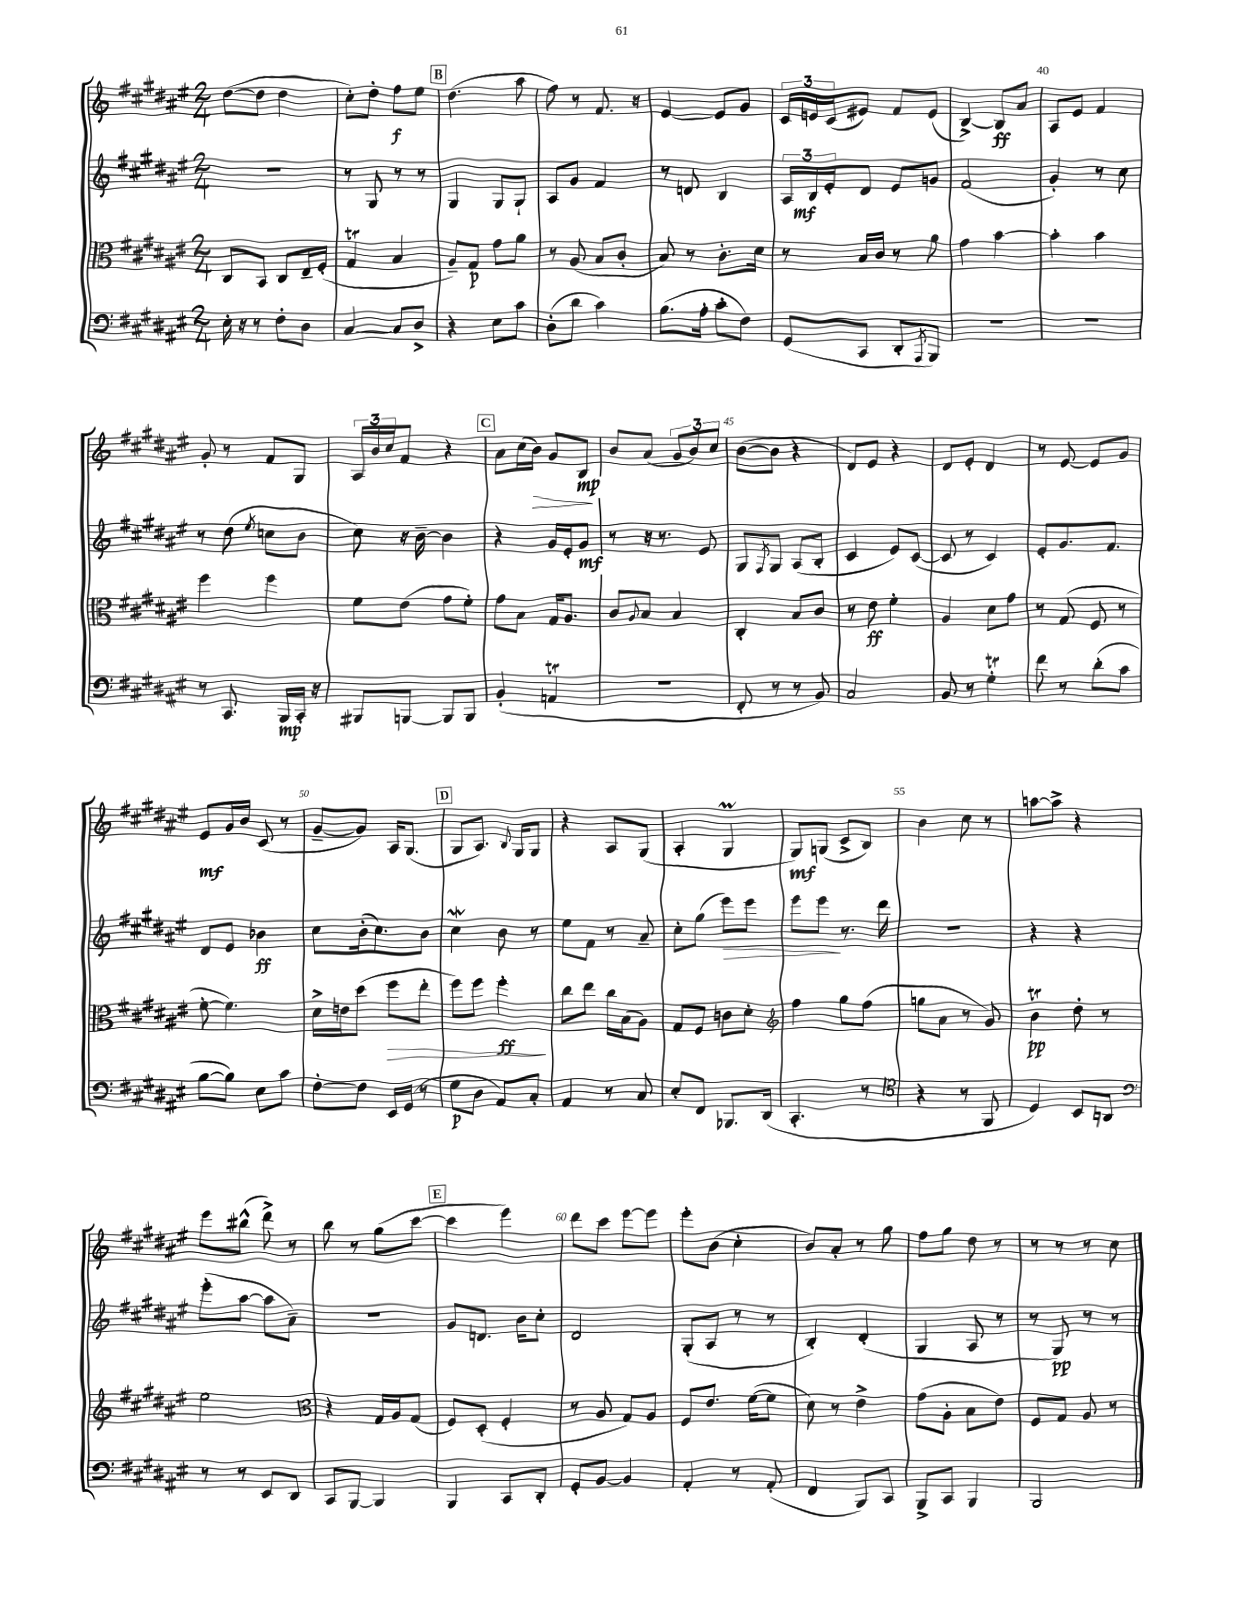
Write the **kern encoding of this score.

**kern	**dynam	**kern	**dynam	**kern	**dynam	**kern	**dynam
*part4	*part4	*part3	*part3	*part2	*part2	*part1	*part1
*staff4	*staff4	*staff3	*staff3	*staff2	*staff2	*staff1	*staff1
*clefF4	*	*clefC3	*	*clefG2	*	*clefG2	*
*k[f#c#g#d#a#e#]	*	*k[f#c#g#d#a#e#]	*	*k[f#c#g#d#a#e#]	*	*k[f#c#g#d#a#e#]	*
*M2/4	*	*M2/4	*	*M2/4	*	*M2/4	*
=33	=33	=33	=33	=33	=33	=33	=33
16E#'\	.	8C#/L	.	2r	.	([8dd#\L	.
16r	.	.	.	.	.	.	.
8r	.	8BB/J	.	.	.	8dd#\J]	.
8F#'\L	.	8C#/L	.	.	.	4dd#\	.
8D#\J	.	16E#~/L	.	.	.	.	.
.	.	(16F#'/JJ	.	.	.	.	.
=34	=34	=34	=34	=34	=34	=34	=34
[4C#/	.	4G#T/	.	8r	.	8cc#'\L)	.
.	.	.	.	8G#/	.	8dd#'\J	.
8C#/L]	.	4B/	.	8r	.	8ff#\L	f
8D#^/J	.	.	.	8r	.	8ee#\J	.
!!LO:REH:place=s1:t=B
=35	=35	=35	=35	=35	=35	=35	=35
4r	.	8A#~/L)	.	4G#/	.	(4.dd#\	.
.	.	8G#/J	p	.	.	.	.
8E#\L	.	8g#\L	.	8G#/L	.	.	.
8c#\J	.	8a#\J	.	8G#`/J	.	8aa#\	.
=36	=36	=36	=36	=36	=36	=36	=36
(8D#'\L	.	8r	.	8A#/L	.	8ff#\)	.
8d#\J	.	(8A#/	.	8g#/J	.	8r	.
4c#\)	.	8B/L	.	4f#/	.	8.f#/	.
.	.	8c#'/J	.	.	.	.	.
.	.	.	.	.	.	16r	.
=37	=37	=37	=37	=37	=37	=37	=37
(8.B\L	.	8B/)	.	8r	.	[4e#/	.
.	.	8r	.	8dn/	.	.	.
16A#'\Jk	.	.	.	.	.	.	.
8c#'\L	.	8.c#'\L	.	4B/	.	8e#/L]	.
8F#\J)	.	.	.	.	.	8g#/J	.
.	.	16d#\Jk	.	.	.	.	.
=38	=38	=38	=38	=38	=38	=38	=38
(8GG#/L	.	8r	.	24A#/LL	.	24c#/LL	.
.	.	.	.	24B/	mf	24en/	.
.	.	.	.	24e#'/J	.	(24c#/J	.
8CC#/J	.	16B/LL	.	8d#/J	.	8e#X/J)	.
.	.	16c#/JJ	.	.	.	.	.
8DD#'/L	.	8r	.	8e#/L	.	8f#/L	.
8qAAA#/	.	.	.	.	.	.	.
8BBB/J)	.	8a#\	.	8gn/J	.	(8e#/J	.
=39	=39	=39	=39	=39	=39	=39	=39
2r	.	4g#\	.	(2f#/	.	[4B^/)	.
.	.	[4b\	.	.	.	8B/L]	ff
.	.	.	.	.	.	8a#/J	.
=40	=40	=40	=40	=40	=40	=40	=40
2r	.	4b'\]	.	4g#'/)	.	8A#/L	.
.	.	.	.	.	.	8e#/J	.
.	.	4b\	.	8r	.	4f#/	.
.	.	.	.	8cc#\	.	.	.
!!LO:LB:g=z
=41	=41	=41	=41	=41	=41	=41	=41
8r	.	4ff#\	.	8r	.	8g#'/	.
8.CC#/	.	.	.	(8dd#\	.	8r	.
.	.	.	.	8qee#/	.	.	.
.	.	4ff#\	.	8ccn\L	.	8f#/L	.
16BBB/LL	mp	.	.	.	.	.	.
16CC#'/JJ	.	.	.	8b\J	.	8G#/J	.
16r	.	.	.	.	.	.	.
=42	=42	=42	=42	=42	=42	=42	=42
8BBB#X/L	.	8f#\L	.	8cc#\)	.	24A#/LL	.
.	.	.	.	.	.	24b/	.
.	.	.	.	.	.	24cc#/J	.
[8BBBn/J	.	(8e#\J	.	16r	.	8f#/J	.
.	.	.	.	[16b~\	.	.	.
8BBB/L]	.	8g#\L	.	4b\]	.	4r	.
8BBB/J	.	8f#'\J)	.	.	.	.	.
!!LO:REH:place=s1:t=C
=43	=43	=43	=43	=43	=43	=43	=43
(4BB'/	.	8g#\L	.	4r	.	8a#\L	.
.	.	8B\J	.	.	.	(16cc#\L	.
!	!	!	!	!	!	!	!LO:HP:b
.	.	.	.	.	.	16b\JJ)	>
4AAnT/	.	16G#/KL	.	16g#/LL	.	8g#/L	.
.	.	8.A#/J	.	16e#'/J	.	.	.
.	.	.	.	8g#/J	mf	8B/J	mp
.	.	.	.	.	.	.	]
=44	=44	=44	=44	=44	=44	=44	=44
2r	.	8c#/L	.	8r	.	8b/L	.
.	.	8qqA#/	.	.	.	.	.
.	.	8B/J	.	16r	.	(8a#/J	.
.	.	.	.	8.r	.	.	.
.	.	4B/	.	.	.	12g#/L	.
.	.	.	.	.	.	12b/)	.
.	.	.	.	8e#/	.	.	.
.	.	.	.	.	.	12cc#/J	.
=45	=45	=45	=45	=45	=45	=45	=45
8FF#'/	.	4C#'/	.	8G#/L	.	([8b\L	.
.	.	.	.	8qF#/	.	.	.
8r	.	.	.	8G#/J	.	8b\J]	.
8r	.	8B/L	.	(8A#/L	.	4r	.
8BB/)	.	8c#/J	.	8B'/J	.	.	.
=46	=46	=46	=46	=46	=46	=46	=46
2C#/	.	8r	.	4c#/	.	8d#/L)	.
.	.	8e#\	ff	.	.	8e#/J	.
.	.	4f#'\	.	8e#/L)	.	4r	.
.	.	.	.	([8c#/J	.	.	.
=47	=47	=47	=47	=47	=47	=47	=47
8BB/	.	4A#/	.	8c#/]	.	8d#/L	.
8r	.	.	.	8r	.	8e#'/J	.
4G#T'\	.	8d#\L	.	4c#/)	.	4d#/	.
.	.	8g#\J	.	.	.	.	.
=48	=48	=48	=48	=48	=48	=48	=48
8f#\	.	8r	.	8e#'/L	.	8r	.
8r	.	(8G#/	.	8.g#/	.	[8e#/	.
(8d#'\L	.	8F#/	.	.	.	8e#/L]	.
.	.	.	.	8.f#/J	.	.	.
8c#\J	.	8r	.	.	.	8g#/J	.
!!LO:LB:g=z
=49	=49	=49	=49	=49	=49	=49	=49
[8B\L	.	[8f#'\	.	8d#/L	.	8e#/L	mf
8B\J])	.	4.f#\])	.	8e#/J	.	16g#/L	.
.	.	.	.	.	.	16b/JJ	.
8E#\L	.	.	.	4b-X\	ff	(8c#/	.
8c#\J	.	.	.	.	.	8r	.
=50	=50	=50	=50	=50	=50	=50	=50
[8F#'\L	.	16d#^\LL	.	8cc#\L	.	[8g#~/L	.
.	.	16en\J	.	.	.	.	.
8F#\J]	.	(8dd#\J	.	(16b'\k	.	8g#/J])	.
.	.	.	.	8.cc#\)	.	.	.
!	!	!	!LO:HP:b	!	!	!	!
16EE#/LL	.	8ff#\L	>	.	.	16A#/KL	.
(16GG#/JJ	.	.	.	.	.	(8.G#/J	.
8r	.	8ee#'\J	.	8b\J	.	.	.
!!LO:REH:place=s1:t=D
=51	=51	=51	=51	=51	=51	=51	=51
8G#\L	p	8ff#\L)	.	4cc#W\	.	8G#/L	.
8D#\J	.	8ff#\J	.	.	.	8.A#/J)	.
8AA#/L)	.	4ff#'\	ff	8b\	.	.	.
.	.	.	.	.	.	8qqB/	.
.	.	.	.	.	.	16G#/KL	.
8C#'/J	.	.	.	8r	.	8G#/J	.
.	.	.	]	.	.	.	.
=52	=52	=52	=52	=52	=52	=52	=52
4AA#/	.	8cc#\L	.	8ee#\L	.	4r	.
.	.	8ee#\J	.	8f#\J	.	.	.
8r	.	16cc#\LL	.	8r	.	8A#/L	.
.	.	(16B\J	.	.	.	.	.
8C#/	.	8A#\J)	.	8a#~/	.	(8G#/J	.
=53	=53	=53	=53	=53	=53	=53	=53
8E#'/L	.	8G#/L	.	8cc#'\L	.	4A#'/	.
8FF#/J	.	8F#/J	.	(8gg#\J	.	.	.
!	!	!	!	!	!LO:HP:b	!	!
8.BBB-X/L	.	8cn\L	.	8eee#\L)	>	4G#M/	.
.	.	8d#'\J	.	8eee#\J	.	.	.
(16DD#/Jk	.	.	.	.	.	.	.
=54	=54	=54	=54	=54	=54	=54	=54
*	*	*clefG2	*	*	*	*	*
4.CC#'/	.	4ff#\	.	8eee#\L	.	8G#/L)	mf
.	.	.	.	8eee#\J	.	(8Gn/J	.
.	.	8gg#\L	.	8.r	]	8c#^/L	.
8r	.	(8ff#\J	.	.	.	8B/J)	.
.	.	.	.	16ddd#\	.	.	.
=55	=55	=55	=55	=55	=55	=55	=55
*clefC4	*	*	*	*	*	*	*
4r	.	8ggn\L	.	2r	.	4b\	.
.	.	8a#\J	.	.	.	.	.
8r	.	8r	.	.	.	8cc#\	.
8FF#/	.	8g#/)	.	.	.	8r	.
=56	=56	=56	=56	=56	=56	=56	=56
4D#/)	.	4bT\	pp	4r	.	[8aan\L	.
.	.	.	.	.	.	8aa^\J]	.
8BB/L	.	8dd#'\	.	4r	.	4r	.
8AAn/J	.	8r	.	.	.	.	.
!!LO:LB:g=z
=57	=57	=57	=57	=57	=57	=57	=57
*clefF4	*	*	*	*	*	*	*
8r	.	2ee#\	.	(8eee#'\L	.	8eee#\L	.
8r	.	.	.	[8aa#\J	.	(8bb#X^^\J	.
8EE#/L	.	.	.	8aa#\L]	.	8ddd#^\)	.
8DD#/J	.	.	.	8a#~\J)	.	8r	.
=58	=58	=58	=58	=58	=58	=58	=58
*	*	*clefC3	*	*	*	*	*
8CC#/L	.	4r	.	2r	.	8bb\	.
[8BBB/J	.	.	.	.	.	8r	.
4BBB/]	.	16G#/LL	.	.	.	(8gg#\L	.
.	.	16A#/J	.	.	.	.	.
.	.	(8G#/J	.	.	.	[8ccc#\J	.
!!LO:REH:place=s1:t=E
=59	=59	=59	=59	=59	=59	=59	=59
4BBB/	.	8F#/L)	.	8g#/L	.	4ccc#\]	.
.	.	(8D#'/J	.	8.dn/J	.	.	.
8CC#/L	.	4F#'/	.	.	.	4eee#\)	.
.	.	.	.	16b\KL	.	.	.
8DD#'/J	.	.	.	8cc#'\J	.	.	.
=60	=60	=60	=60	=60	=60	=60	=60
8GG#'/L	.	8r	.	2d#/	.	8ddd#\L	.
[8BB/J	.	8A#/	.	.	.	8ccc#\J	.
4BB/]	.	8G#/L)	.	.	.	[8eee#\L	.
.	.	8A#/J	.	.	.	8eee#\J]	.
=61	=61	=61	=61	=61	=61	=61	=61
4AA#'/	.	8F#/L	.	(8G#'/L	.	8eee#'\L	.
.	.	8.e#/J	.	8A#/J	.	(8b\J	.
8r	.	.	.	8r	.	4cc#'\	.
.	.	([16f#\KL	.	.	.	.	.
(8AA#'/	.	8f#\J]	.	8r	.	.	.
=62	=62	=62	=62	=62	=62	=62	=62
4FF#/	.	8d#\)	.	4B'/)	.	8b/L)	.
.	.	8r	.	.	.	8a#'/J	.
8BBB/L)	.	4e#^\	.	(4d#'/	.	8r	.
8CC#/J	.	.	.	.	.	8gg#\	.
=63	=63	=63	=63	=63	=63	=63	=63
8BBB^/L	.	(8g#\L	.	4G#/	.	8ff#\L	.
8CC#/J	.	8A#'\J	.	.	.	8gg#\J	.
4BBB/	.	8B\L	.	8A#/	.	8dd#\	.
.	.	8e#\J)	.	8r	.	8r	.
=64	=64	=64	=64	=64	=64	=64	=64
2BBB/	.	8F#/L	.	8r	.	8r	.
.	.	8G#/J	.	8G#/)	pp	8r	.
.	.	8A#/	.	8r	.	8r	.
.	.	8r	.	8r	.	8cc#\	.
==	==	==	==	==	==	==	==
*-	*-	*-	*-	*-	*-	*-	*-
